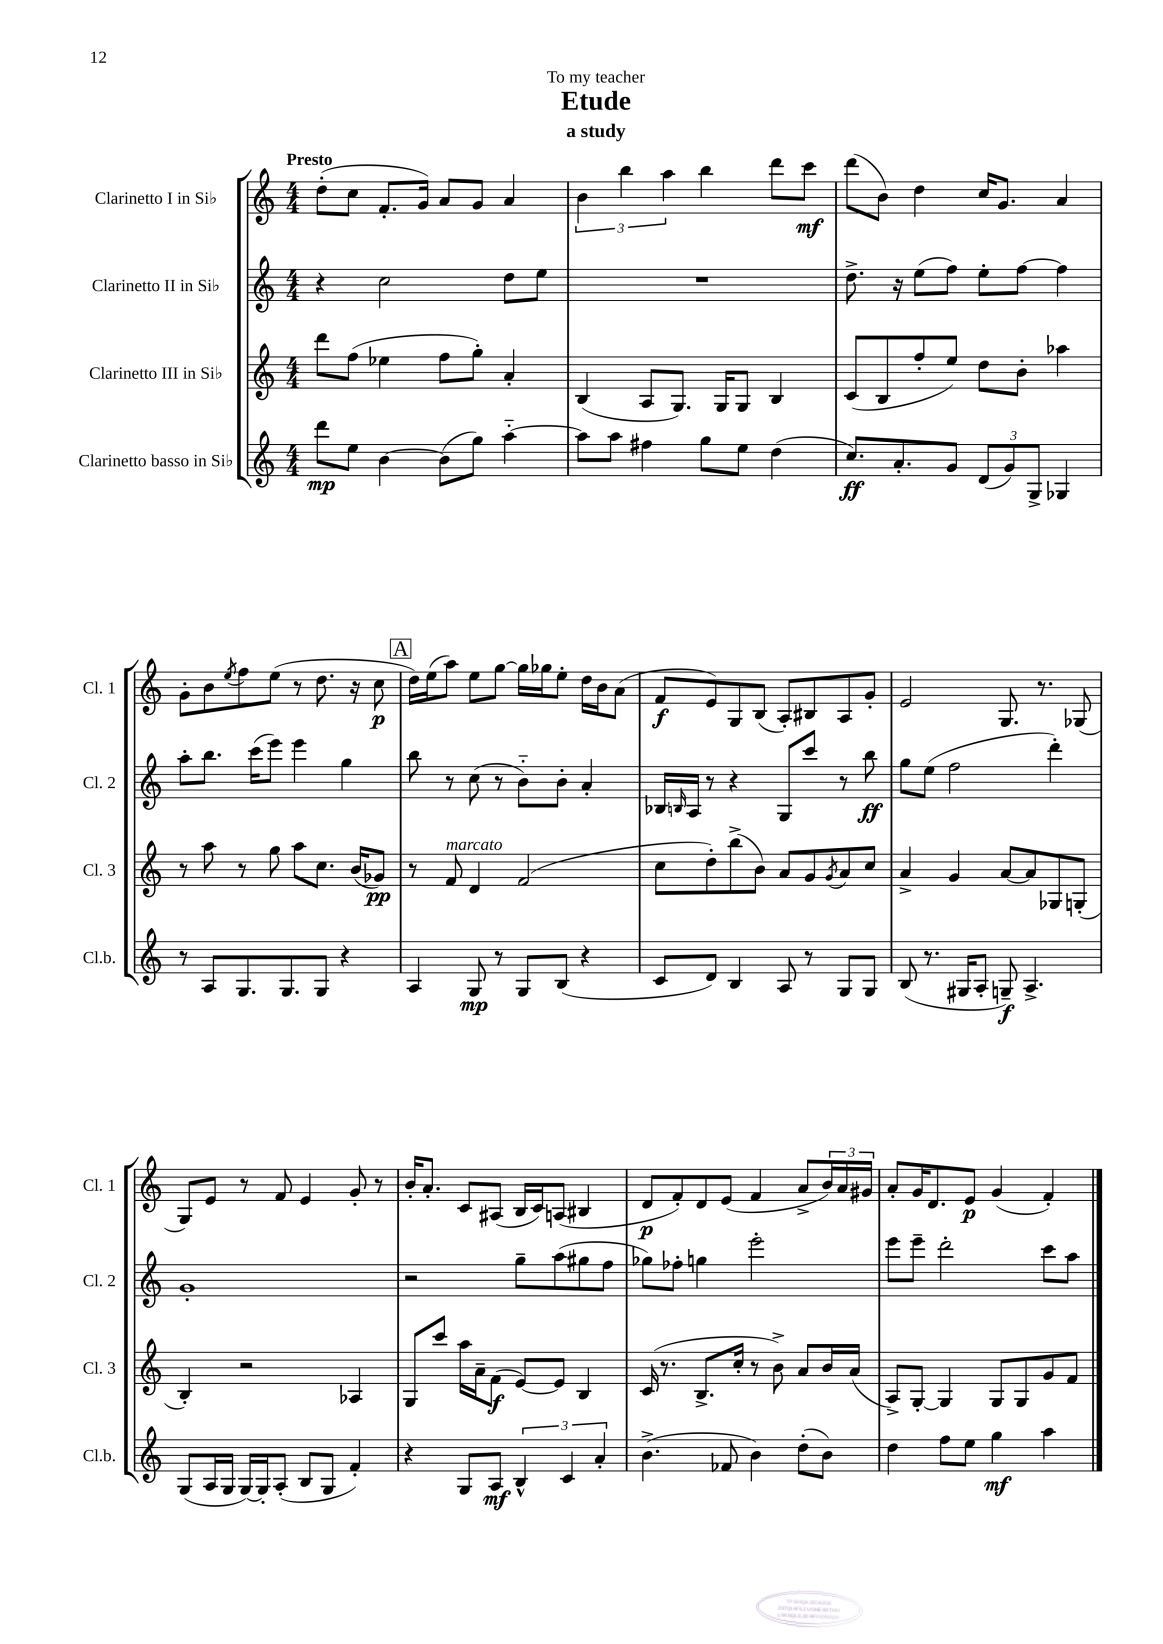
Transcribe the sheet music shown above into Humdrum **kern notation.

**kern	**dynam	**kern	**dynam	**kern	**dynam	**kern	**dynam
*part4	*part4	*part3	*part3	*part2	*part2	*part1	*part1
*staff4	*staff4	*staff3	*staff3	*staff2	*staff2	*staff1	*staff1
*I"Clarinetto basso in Si♭	*	*I"Clarinetto III in Si♭	*	*I"Clarinetto II in Si♭	*	*I"Clarinetto I in Si♭	*
*I'Cl.b.	*	*I'Cl. 3	*	*I'Cl. 2	*	*I'Cl. 1	*
*clefG2	*	*clefG2	*	*clefG2	*	*clefG2	*
*k[]	*	*k[]	*	*k[]	*	*k[]	*
*M4/4	*	*M4/4	*	*M4/4	*	*M4/4	*
=1	=1	=1	=1	=1	=1	=1	=1
!	!	!	!	!	!	!LO:TX:a:B:t=Presto	!
8ddd\L	mp	8ddd\L	.	4r	.	(8dd'\L	.
8ee\J	.	(8ff\J	.	.	.	8cc\J	.
[4b\	.	4ee-X\	.	2cc\	.	8.f'/L	.
.	.	.	.	.	.	16g/Jk)	.
(8b\L]	.	8ff\L	.	.	.	8a/L	.
8gg\J)	.	8gg'\J)	.	.	.	8g/J	.
[4aa\	.	4a'/	.	8dd\L	.	4a/	.
.	.	.	.	8ee\J	.	.	.
=2	=2	=2	=2	=2	=2	=2	=2
8aa\L]	.	(4B/	.	1r	.	6b\	.
8aa\J	.	.	.	.	.	.	.
.	.	.	.	.	.	6bb\	.
4ff#X\	.	8A/L	.	.	.	.	.
.	.	.	.	.	.	6aa\	.
.	.	8.G/J)	.	.	.	.	.
8gg\L	.	.	.	.	.	4bb\	.
.	.	16G/KL	.	.	.	.	.
8ee\J	.	8G/J	.	.	.	.	.
(4dd\	.	4B/	.	.	.	8ddd\L	.
.	.	.	.	.	.	8ccc\J	mf
=3	=3	=3	=3	=3	=3	=3	=3
8.cc/L)	ff	(8c/L	.	8.dd^\	.	(8ddd\L	.
.	.	8B/	.	.	.	8b\J)	.
8.a'/	.	.	.	16r	.	.	.
.	.	8ff'/	.	(8ee\L	.	4dd\	.
8g/J	.	8ee/J)	.	8ff\J)	.	.	.
(12d/L	.	8dd\L	.	8ee'\L	.	16cc/KL	.
.	.	.	.	.	.	8.g/J	.
12g/)	.	.	.	.	.	.	.
.	.	8b'\J	.	[8ff\J	.	.	.
12G^/J	.	.	.	.	.	.	.
4G-X/	.	4aa-X\	.	4ff\]	.	4a/	.
!!LO:LB:g=z
=4	=4	=4	=4	=4	=4	=4	=4
8r	.	8r	.	8aa'\L	.	8g'\L	.
8A/L	.	8aa\	.	8.bb\J	.	8b\	.
.	.	.	.	.	.	8qee/	.
8.G/	.	8r	.	.	.	8ff\	.
.	.	.	.	(16ccc\KL	.	.	.
.	.	8gg\	.	8eee\J)	.	(8ee\J	.
8.G/	.	.	.	.	.	.	.
.	.	8aa\L	.	4eee\	.	8r	.
8G/J	.	8.cc\J	.	.	.	8.dd\	.
4r	.	.	.	4gg\	.	.	.
.	.	(16b/KL	.	.	.	16r	.
.	.	8g-X/J)	pp	.	.	8cc\	p
!!LO:REH:place=s1:t=A
=5	=5	=5	=5	=5	=5	=5	=5
4A/	.	8r	.	8bb\	.	16dd\LL)	.
.	.	.	.	.	.	(16ee\J	.
!	!	!LO:TX:a:i:t=marcato	!	!	!	!	!
.	.	8f/	.	8r	.	8aa\J)	.
8G/	mp	4d/	.	(8cc\	.	8ee\L	.
8r	.	.	.	8r	.	[8gg\J	.
8G/L	.	(2f/	.	8b\L)	.	16gg\LL]	.
.	.	.	.	.	.	16gg-X\J	.
(8B/J	.	.	.	8b'\J	.	8ee'\J	.
4r	.	.	.	4a'/	.	16dd\LL	.
.	.	.	.	.	.	16b\J	.
.	.	.	.	.	.	(8a\J	.
=6	=6	=6	=6	=6	=6	=6	=6
8c/L	.	8cc\L	.	16B-X/LL	.	8f/L	f
.	.	.	.	16qqBn/	.	.	.
.	.	.	.	16A/JJ	.	.	.
8d/J)	.	8dd'\)	.	8r	.	8e/)	.
4B/	.	(8bb^\	.	4r	.	8G/	.
.	.	8b\J)	.	.	.	(8B/J	.
8A/	.	8a/L	.	8G/L	.	8A'/L)	.
8r	.	8g/	.	8ccc/J	.	8B#X/	.
.	.	8qg/	.	.	.	.	.
8G/L	.	8a/	.	8r	.	8A/	.
8G/J	.	8cc/J	.	8bb\	ff	8g'/J	.
=7	=7	=7	=7	=7	=7	=7	=7
(8B/	.	4a^/	.	8gg\L	.	2e/	.
8.r	.	.	.	(8ee\J	.	.	.
.	.	4g/	.	2ff\	.	.	.
16G#X/KL	.	.	.	.	.	.	.
8A'/J	.	.	.	.	.	.	.
8Gn~/)	f	[8a/L	.	.	.	8.G/	.
4.A^/	.	8a/]	.	.	.	.	.
.	.	.	.	.	.	8.r	.
.	.	8G-X/	.	4ddd'\)	.	.	.
.	.	(8Gn'/J	.	.	.	(8G-X/	.
!!LO:LB:g=z
=8	=8	=8	=8	=8	=8	=8	=8
(8G/L	.	4B'/)	.	1g'	.	8G/L)	.
16A/L	.	.	.	.	.	8e/J	.
16G/JJ	.	.	.	.	.	.	.
[16G/LL)	.	2r	.	.	.	8r	.
16G'/J]	.	.	.	.	.	.	.
(8A'/J	.	.	.	.	.	8f/	.
8B/L	.	.	.	.	.	4e/	.
8G/J	.	.	.	.	.	.	.
4f'/)	.	4A-X/	.	.	.	8g'/	.
.	.	.	.	.	.	8r	.
=9	=9	=9	=9	=9	=9	=9	=9
4r	.	8G/L	.	2r	.	16b'/KL	.
.	.	.	.	.	.	8.a'/J	.
.	.	8ccc/J	.	.	.	.	.
8G/L	.	16aa\LL	.	.	.	8c/L	.
.	.	16a~\J	.	.	.	.	.
8A/J	mf	(8f\J	f	.	.	(8A#X/J	.
6B^^/	.	[8e/L)	.	8gg~\L	.	16B/LL	.
.	.	.	.	.	.	16c/J)	.
.	.	8e/J]	.	(8aa\	.	(8An/J	.
6c/	.	.	.	.	.	.	.
.	.	4B/	.	8gg#X\	.	4B#X/	.
6a'/	.	.	.	.	.	.	.
.	.	.	.	8ff\J	.	.	.
=10	=10	=10	=10	=10	=10	=10	=10
(4.b^\	.	(16c/	.	8gg-X\L)	.	8d/L	p
.	.	8.r	.	.	.	.	.
.	.	.	.	8ff-X'\J	.	8f'/)	.
.	.	8.B^/L	.	4ggn\	.	8d/	.
8f-X/	.	.	.	.	.	(8e/J	.
.	.	16cc'/Jk	.	.	.	.	.
4b\)	.	8r	.	2eee'\	.	4f/	.
.	.	8b^\)	.	.	.	.	.
(8dd'\L	.	8a/L	.	.	.	8a^/L	.
8b\J)	.	16b/L	.	.	.	24b/L)	.
.	.	.	.	.	.	24a/	.
.	.	(16a/JJ	.	.	.	.	.
.	.	.	.	.	.	24g#X/JJ	.
=11	=11	=11	=11	=11	=11	=11	=11
4dd\	.	8A^/L)	.	8eee\L	.	8a'/L	.
.	.	[8G'/J	.	8eee~\J	.	16g/K	.
.	.	.	.	.	.	8.d/	.
8ff\L	.	4G/]	.	2ddd'\	.	.	.
8ee\J	.	.	.	.	.	8e/J	p
4gg\	mf	8G/L	.	.	.	(4g/	.
.	.	8G/	.	.	.	.	.
4aa\	.	8g/	.	8ccc\L	.	4f'/)	.
.	.	8f/J	.	8aa\J	.	.	.
==	==	==	==	==	==	==	==
*-	*-	*-	*-	*-	*-	*-	*-
